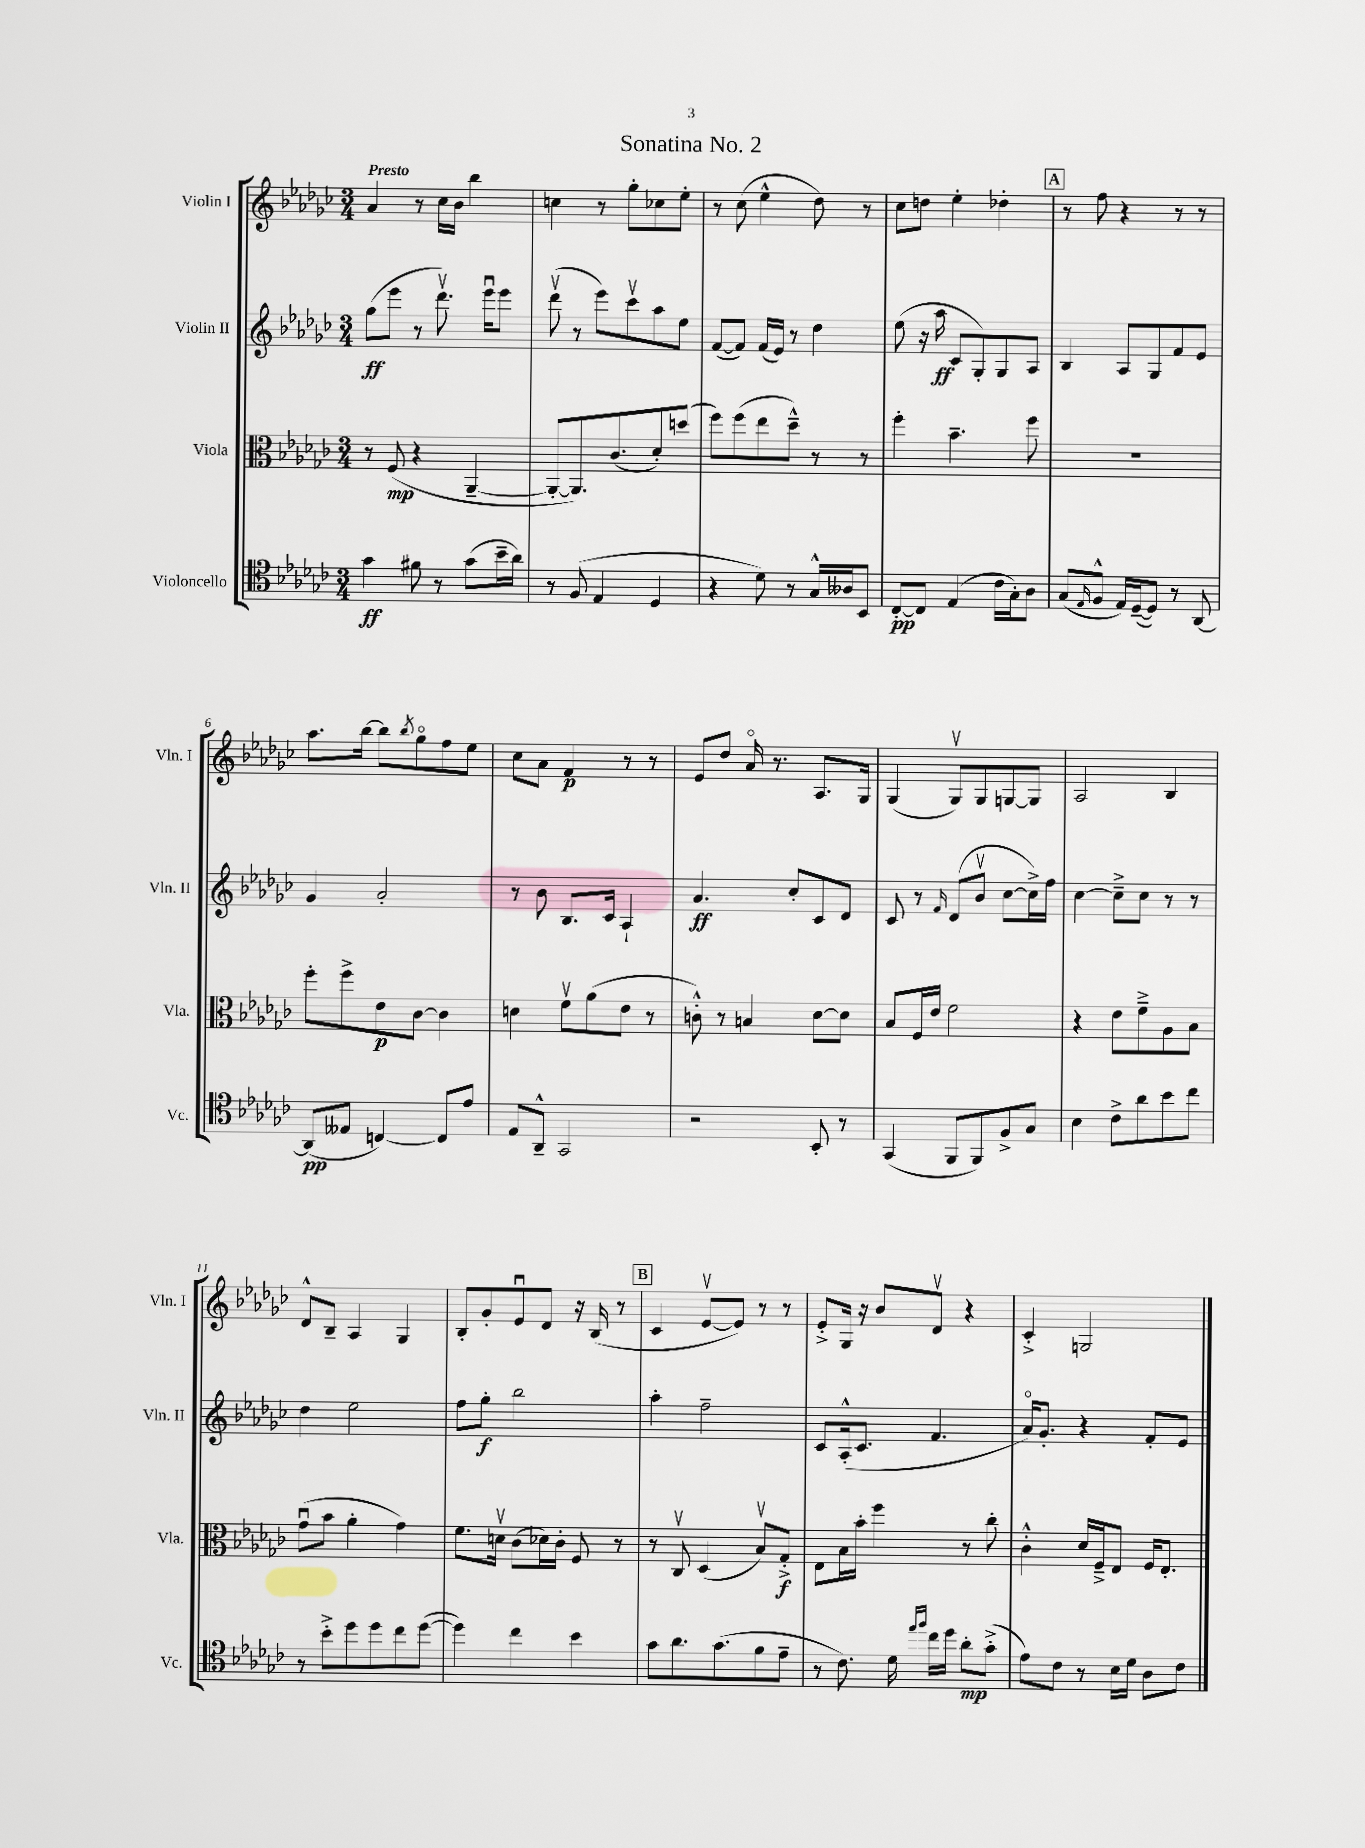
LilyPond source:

\header { title = "Sonatina No. 2" }
<<
\new StaffGroup <<
\new Staff = "s0" \with { instrumentName = "Violin I" shortInstrumentName = "Vln. I" } {
    \clef treble \key ges \major \numericTimeSignature \time 3/4 \tempo "Presto"
    aes'4 r8 ces''16 bes'16 bes''4 |
    c''4 r8 ges''8-. ces''8 ees''8-. |
    r8 ces''8( ees''4-^ des''8) r8 |
    ces''8 d''8 ees''4-. des''4-. |
    \mark \markup { \box "A" } r8 f''8 r4 r8 r8 |
    aes''8. bes''16~ bes''8 \acciaccatura { bes''8 } ges''8\flageolet f''8 ees''8 |
    ces''8 aes'8 f'4\p r8 r8 |
    ees'8 des''8 aes'16\flageolet r8. aes8. ges16 |
    ges4( ges8\upbow) ges8 g8~ g8 |
    aes2 bes4 |
    des'8-^ bes8-- aes4 ges4 |
    bes8-. ges'8-. ees'8\downbow des'8 r16 bes16( r8 |
    \mark \markup { \box "B" } ces'4 ees'8~\upbow ees'8) r8 r8 |
    ees'8-.-> ges16 r16 bes'8 des'8\upbow r4 |
    ces'4-.-> g2 \bar "|." |
}
\new Staff = "s1" \with { instrumentName = "Violin II" shortInstrumentName = "Vln. II" } {
    \clef treble \key ges \major \numericTimeSignature \time 3/4
    ges''8\ff( ees'''8 r8 des'''8.\upbow) ees'''16\downbow ees'''8 |
    des'''8\upbow( r8 ees'''8) ces'''8\upbow aes''8 ees''8 |
    f'8~( f'8) f'16( ees'16) r8 des''4 |
    ees''8( r16 aes''16\ff ces'8 ges8-.) ges8 aes8 |
    \mark \markup { \box "A" } bes4 aes8 ges8 f'8 ees'8 |
    ges'4 aes'2-. |
    r8 bes'8 bes8. ces'16 aes4-! |
    aes'4.\ff ces''8-. ces'8 des'8 |
    ces'8 r8 \grace { f'16 } des'8( bes'8\upbow ces''8~ ces''16->) f''16 |
    ces''4~ ces''8---> ces''8 r8 r8 |
    des''4 ees''2 |
    f''8 ges''8-.\f bes''2 |
    \mark \markup { \box "B" } aes''4-. f''2-- |
    ces'8 aes16-.-^( ces'8. f'4. |
    aes'16\flageolet) ges'8.-. r4 f'8-. ees'8 \bar "|." |
}
\new Staff = "s2" \with { instrumentName = "Viola" shortInstrumentName = "Vla." } {
    \clef alto \key ges \major \numericTimeSignature \time 3/4
    r8 f8\mp( r4 aes,4~-- |
    aes,8~-. aes,8.) ces'8.( des'8-.) d''8( |
    f''8) f''8( ees''8 des''8---^) r8 r8 |
    f''4-. bes'4.-- f''8 |
    \mark \markup { \box "A" } R2. |
    f''8-. f''8-> ees'8\p ces'8~ ces'4 |
    d'4 f'8\upbow aes'8( ees'8 r8 |
    c'8-.-^) r8 b4 des'8~ des'8 |
    bes8 f16 ees'16 f'2 |
    r4 ees'8 f'8---> aes8 bes8 |
    ges'8\downbow( bes'8 aes'4-. ges'4) |
    f'8. d'16\upbow ces'8( des'16) ces'16-. f8 r8 |
    \mark \markup { \box "B" } r8 ces8\upbow des4( bes8\upbow) ges8-.->\f |
    ees8 bes16 bes'16-. f''4 r8 ces''8-. |
    ces'4-.-^ des'16 f16---> ees8 f16 ees8.-. \bar "|." |
}
\new Staff = "s3" \with { instrumentName = "Violoncello" shortInstrumentName = "Vc." } {
    \clef tenor \key ges \major \numericTimeSignature \time 3/4
    ges'4\ff fis'8 r8 ges'8( bes'16-- aes'16) |
    r8 f8( ees4 des4 |
    r4 des'8) r8 ges16-^ aeses16 bes,8 |
    ces8~-.\pp ces8 ees4( ces'16 ges16-.) aes8 |
    \mark \markup { \box "A" } ges8( \grace { ees16 } f8-^ ees16) des16~--( des8) r8 aes,8~ |
    aes,8\pp( eeses8 c4~) c8 ees'8 |
    ees8 aes,8---^ ges,2 |
    r2 bes,8-. r8 |
    ges,4( f,8 f,8) f8-> ges8 |
    bes4 ces'8-> aes'8 bes'8 ces''8 |
    r8 bes'8-.-> des''8 des''8 ces''8 des''8~( |
    des''4) ces''4 bes'4 |
    \mark \markup { \box "B" } ges'8 aes'8. ges'8.( f'8 ees'8-- |
    r8 ces'8.) des'16 \grace { ees''16 f''16 } ces''16 des''16 aes'8-.\mp ges'8-.->( |
    ees'8) ces'8 r8 bes16 des'16 aes8 ces'8 \bar "|." |
}
>>
>>
